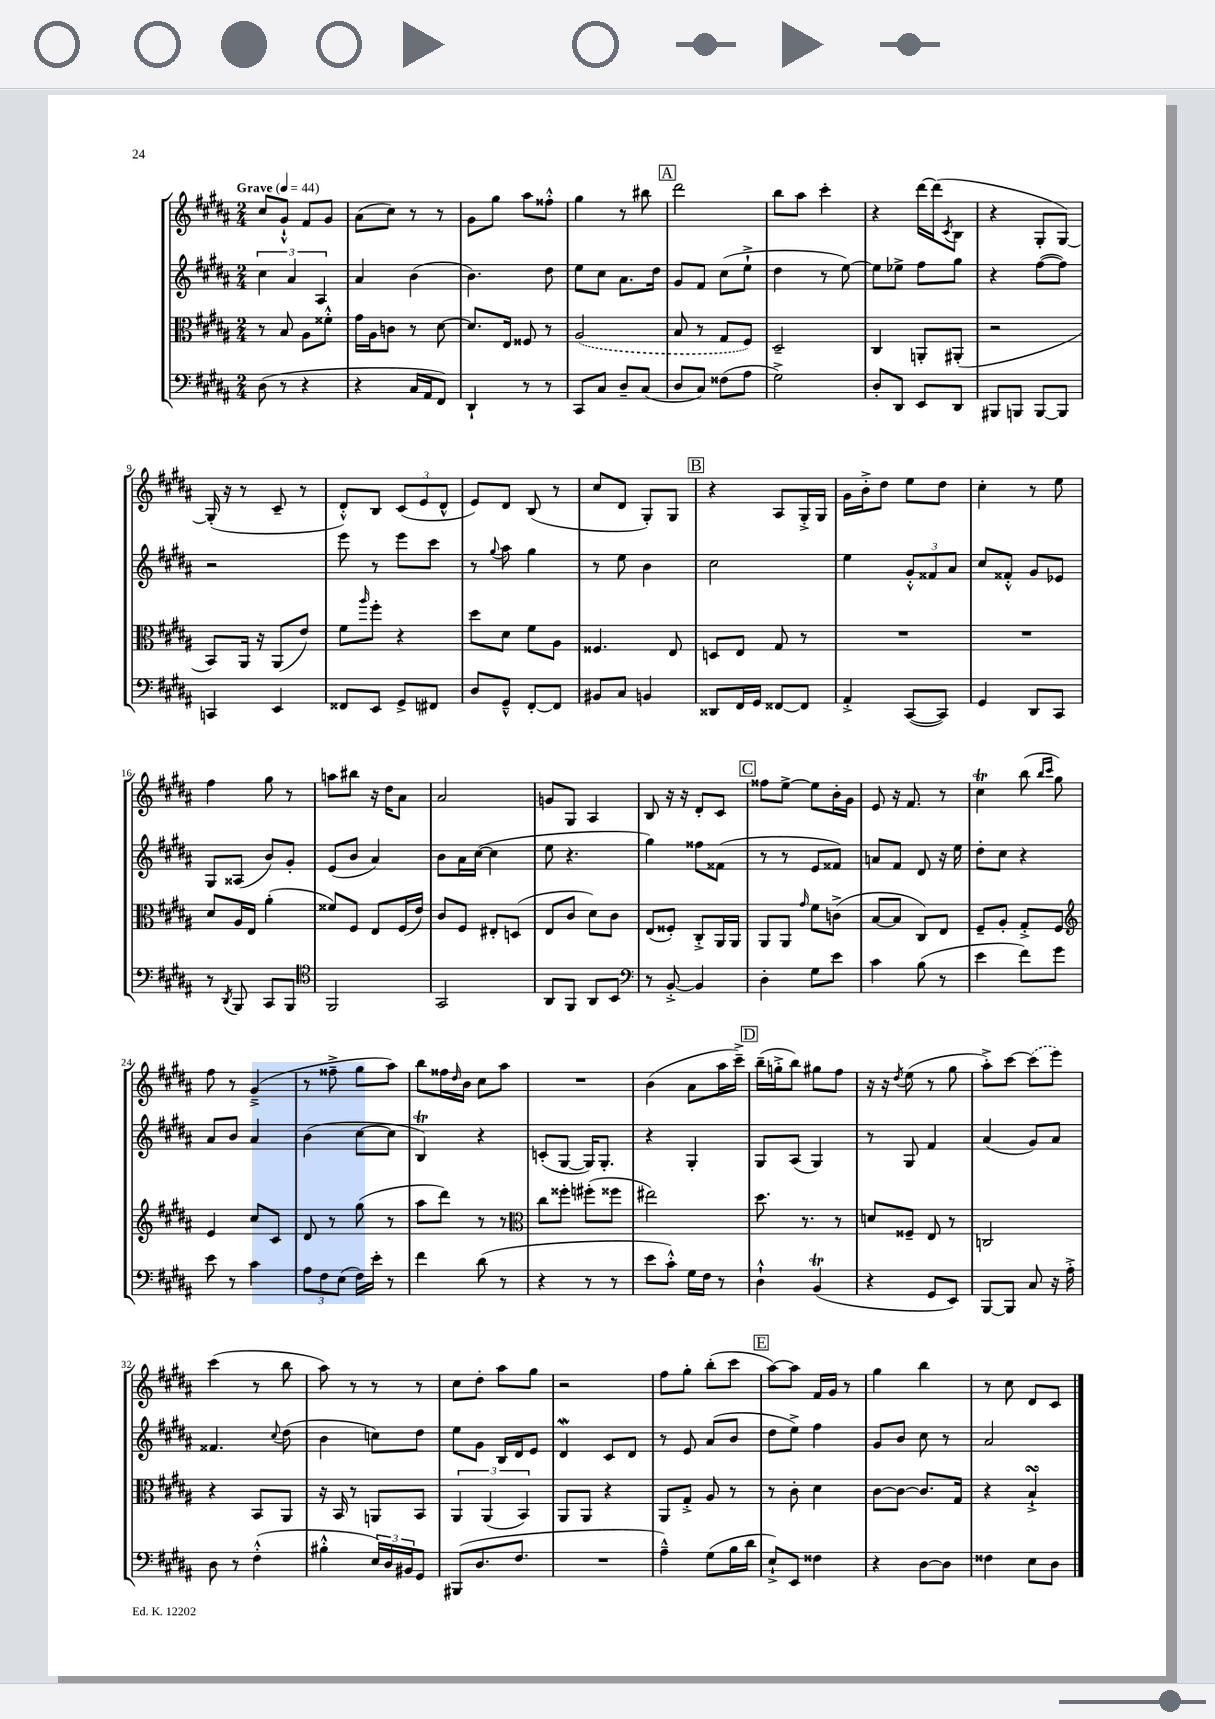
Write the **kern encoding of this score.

**kern	**kern	**kern	**kern
*staff4	*staff3	*staff2	*staff1
*clefF4	*clefC3	*clefG2	*clefG2
*k[f#c#g#d#a#]	*k[f#c#g#d#a#]	*k[f#c#g#d#a#]	*k[f#c#g#d#a#]
*M2/4	*M2/4	*M2/4	*M2/4
*MM44	*MM44	*MM44	*MM44
(8D#\	8r	6cc#\	8cc#/L
8r	8B/	.	8g#`^^/J
.	.	6a#/	.
4r	8A#\L	.	8f#/L
.	.	6A#/	.
.	8f##'^^\J	.	8g#/J
=	=	=	=
4r	16g#\LL	4a#/	(8a#\L
.	16A#\J	.	.
.	8c\J	.	8cc#\J)
16C#/LL	8r	(4b\	8r
16AA#/J	.	.	.
8FF#/J)	[8d#\	.	8r
=	=	=	=
4DD#`/	8.d#/]L	4.b\)	8g#\L
.	.	.	8gg#\J
.	16E/Jk	.	.
8r	8F##/	.	8aa#\L
8r	8r	8dd#\	8ff##'^^\J
=	=	=	=
8CC#/L	(2A#/	8ee\L	4gg#\
8C#/J	.	8cc#\J	.
8D#~/L	.	8.a#\L	8r
(8C#/J	.	.	8bb#\
.	.	16dd#\Jk	.
=	=	=	=
8D#/L	8B/	8g#/L	2ddd#\
8C#/J)	8r	8f#/J	.
(8F##\L	8G#/L	(8cc#\L	.
8A#\J	8F#/J)	8ee`^\J	.
=	=	=	=
2G#^\)	2D#~/	4dd#\	8bb\L
.	.	.	8aa#\J
.	.	8r	4ccc#'\
.	.	[8ee\)	.
=	=	=	=
8D#'/L	4C#/	8ee\]L	4r
8DD#/J	.	8ee-^\J	.
8EE/L	8AA'/L	8ff#\L	[16ddd#\LL
.	.	.	(16ddd#\]J
.	.	.	8qc#/
8DD#/J	(8AA#'/J	8gg#\J	8B\J
=	=	=	=
8BBB#/L	2r	4r	4r
8BBB/J	.	.	.
[8BBB/L	.	([8ff#\L	8G#'/L
8BBB/]J	.	8ff#\]J)	[8G#/J)
=	=	=	=
4CC/	8BB/L)	2r	(16G#'/]
.	.	.	16r
.	16AA#/Jk	.	8r
.	16r	.	.
4EE/	(8AA#/L	.	8c#~/
.	8e/J)	.	8r
=	=	=	=
8FF##/L	8f#\L	8eee\	8d#'^^/L)
.	16qqaa#/	.	.
8EE/J	8ff#'\J	8r	8B/J
8GG#^/L	4r	8eee\L	(12c#/L
.	.	.	12e/
8FF#/J	.	8ccc#\J	.
.	.	.	12d#^^/J
=	=	=	=
8D#/L	8dd#\L	8r	8e/L)
.	.	8qqgg#/	.
8GG#~^^/J	8d#\J	8aa#\	8d#/J
[8FF#'/L	8f#\L	4gg#\	(8B/
8FF#/]J	8A#\J	.	8r
=	=	=	=
8BB#/L	4.F##/	8r	8cc#/L
8C#/J	.	8ee\	8d#/J
4BB/	.	4b\	8G#'/L)
.	8E/	.	8G#/J
=	=	=	=
8DD##/L	8D/L	2cc#\	4r
16FF#/L	8E/J	.	.
16GG#/JJ	.	.	.
[8FF##/L	8G#/	.	8A#/L
8FF##/]J	8r	.	16G#'^/L
.	.	.	16G#/JJ
=	=	=	=
4AA#'^/	2r	4ee\	16g#\LL
.	.	.	16b'^\J
.	.	.	8dd#\J
([8CC#/L	.	12g#'^^/L	8ee\L
.	.	12f##/	.
8CC#/]J)	.	.	8dd#\J
.	.	12a#/J	.
=	=	=	=
4GG#/	2r	8cc#/L	4cc#'\
.	.	8f##'^^/J	.
8DD#/L	.	8g#/L	8r
8CC#/J	.	8e-/J	8ee\
=	=	=	=
8r	8d#/L	8G#/L	4ff#\
8qDD#/	.	.	.
8BBB/	16A#/L	(8A##/J	.
.	16E/JJ	.	.
8CC#/L	(4a#'\	8b/L)	8gg#\
8BBB/J	.	8g#'/J	8r
=	=	=	=
*clefC4	*	*	*
2FF#/	8f##/L)	(8e/L	8aa\L
.	8F#/J	8b/J	8bb#\J
.	8E/L	4a#/)	16r
.	.	.	16dd#\LK
.	(16F#/L	.	8a#\J
.	16e/JJ)	.	.
=	=	=	=
2GG#/	8c#/L	8b\L	2a#/
.	8F#/J	16a#\L	.
.	.	([16cc#\JJ	.
.	8E#'/L	4cc#\]	.
.	(8D/J	.	.
=	=	=	=
8AA#/L	8E/L	8ee\	8g/L
8FF#/J	8c#/J	4.r	8G#/J
8AA#/L	8d#\L)	.	4A#/
8BB/J	8c#\J	.	.
=	=	=	=
*clefF4	*	*	*
8r	(8E/L	4gg#\)	8B/
[8BB'^/	8F##'/J)	.	16r
.	.	.	16r
4BB/]	8C#'^/L	8ff##\L	8d#'/L
.	16AA#/L	(8f##\J	8c#/J
.	16AA#/JJ	.	.
=	=	=	=
4D#'\	8AA#/L	8r	8ff##\L
.	8AA#/J	8r	[8ee^\J
.	16qqg#/	.	.
8G#\L	8f#\L	8e/L	8ee\]L
8e\J	(8c^\J	8f##/J)	16b'\L
.	.	.	16g#\JJ
=	=	=	=
4c#\	[8B/L	8a/L	8e/
.	8B/]J	8f#/J	16r
.	.	.	8.f#/
(8B\	8C#/L)	8d#/	.
8r	8E/J	16r	8r
.	.	16ee\	.
=	=	=	=
4e\	8F#~/L	8dd#'\L	4cc#\
.	8A#'/J	8cc#\J	.
8f#\L)	8G#'^/L	4r	(8bb\
.	.	.	16qqbb/LL
.	.	.	16qqccc#/JJ
8g#\J	8F#/J	.	8gg#\)
=	=	=	=
*	*clefG2	*	*
8e\	4e/	8a#/L	8ff#\
8r	.	8b/J	8r
4c#\	8cc#/L	4a#/	(4g#~^/
.	8c#/J	.	.
=	=	=	=
12A#\L	8d#/	(4b\	8r
12F#\	.	.	.
.	8r	.	8ff##~^\
(12E\J	.	.	.
16F#\LL)	(8gg#\	[8cc#\L	8gg#\L
16e'\JJ	.	.	.
8r	8r	8cc#\]J	8aa#\J)
=	=	=	=
4f#\	8aa#\L	4B/)	8bb\L
.	8ddd#\J)	.	16ff##\L
.	.	.	16qqdd#/
.	.	.	16b\JJ
(8d#\	8r	4r	8cc#\L
8r	8r	.	8aa#\J
=	=	=	=
*	*clefC3	*	*
4r	8cc#\L	(8c'/L	2r
.	8ff##'\J	[8G#/J	.
8r	(8ff#'\L	16G#/]LK)	.
.	.	8.G#'/J	.
8r	8ff##\J	.	.
=	=	=	=
8e\L	2ee#\)	4r	(4b\
8c#'^^\J)	.	.	.
16G#\LL	.	4G#'/	8a#\L
16F#\JJ	.	.	.
8r	.	.	16aa#\L
.	.	.	16ccc#~^\JJ)
=	=	=	=
4D#`^^\	8.dd#\	8G#/L	(16bb~\LL
.	.	.	16gg'^\J
.	.	(8A#/J	8bb\J)
.	8.r	.	.
(4BB/	.	4G#/)	8gg#\L
.	8r	.	8ff#\J
=	=	=	=
4r	8d/L	8r	16r
.	.	.	16r
.	.	.	8qdd#/
.	8F##~/J	8G#/	(8ee\
8GG#/L	8E/	4f#/	8r
8EE/J)	8r	.	8gg#\
=	=	=	=
[8BBB/L	2C/	(4a#/	8aa#'^\L)
8BBB/]J	.	.	[8ccc#\J
8C#/	.	8g#/L)	(8ccc#\]L
16r	.	8a#/J	8eee\J)
16A#'^\	.	.	.
=	=	=	=
8D#\	4r	4.f##/	(4ccc#\
8r	.	.	.
(4F#'^^\	8BB/L	.	8r
.	.	8qqcc#/	.
.	8AA#/J	(8dd#\	8bb\
=	=	=	=
4B#'^^\	16r	4b\	8aa#\)
.	16BB/	.	.
.	8r	.	8r
24E/LL)	8AA/L	8cc\L)	8r
24D#/	.	.	.
24BB#/J	.	.	.
8GG#/J	8BB/J	8dd#\J	8r
=	=	=	=
(8BBB#/L	6AA#/	8ee\L	8cc#\L
8.D#/	.	8g#\J	8dd#'\J
.	(6AA#/	.	.
.	.	16B/LL	8aa#\L
8.F#/J	.	16d#/J	.
.	6BB/)	.	.
.	.	8e/J	8gg#\J
=	=	=	=
2r	8AA#/L	4d#/	2r
.	8AA#/J	.	.
.	4r	8c#/L	.
.	.	8d#/J	.
=	=	=	=
4A#~^^\)	8AA#/L	8r	8ff#\L
.	8G#'^/J	8e/	8gg#'\J
(8G#\L	8A#/	(8a#/L	(8bb'\L
16B\L	8r	8b/J	8ccc#\J
16d#\JJ	.	.	.
=	=	=	=
8E`^/L)	8r	8dd#\L	[8aa#\L)
8EE/J	8c#'\	8ee^\J)	8aa#\]J
4F##\	4d#\	4ff#\	16f#/LL
.	.	.	16g#/JJ
.	.	.	8r
=	=	=	=
4r	[8c#\L	8g#/L	4gg#\
.	8c#\_J	8b/J	.
[8D#\L	8.c#/]L	8cc#\	4bb\
8D#\]J	.	8r	.
.	16G#/Jk	.	.
=	=	=	=
4F##\	4r	2a#/	8r
.	.	.	8cc#\
8E\L	4B`^/	.	8d#/L
8D#\J	.	.	8c#/J
==	==	==	==
*-	*-	*-	*-
